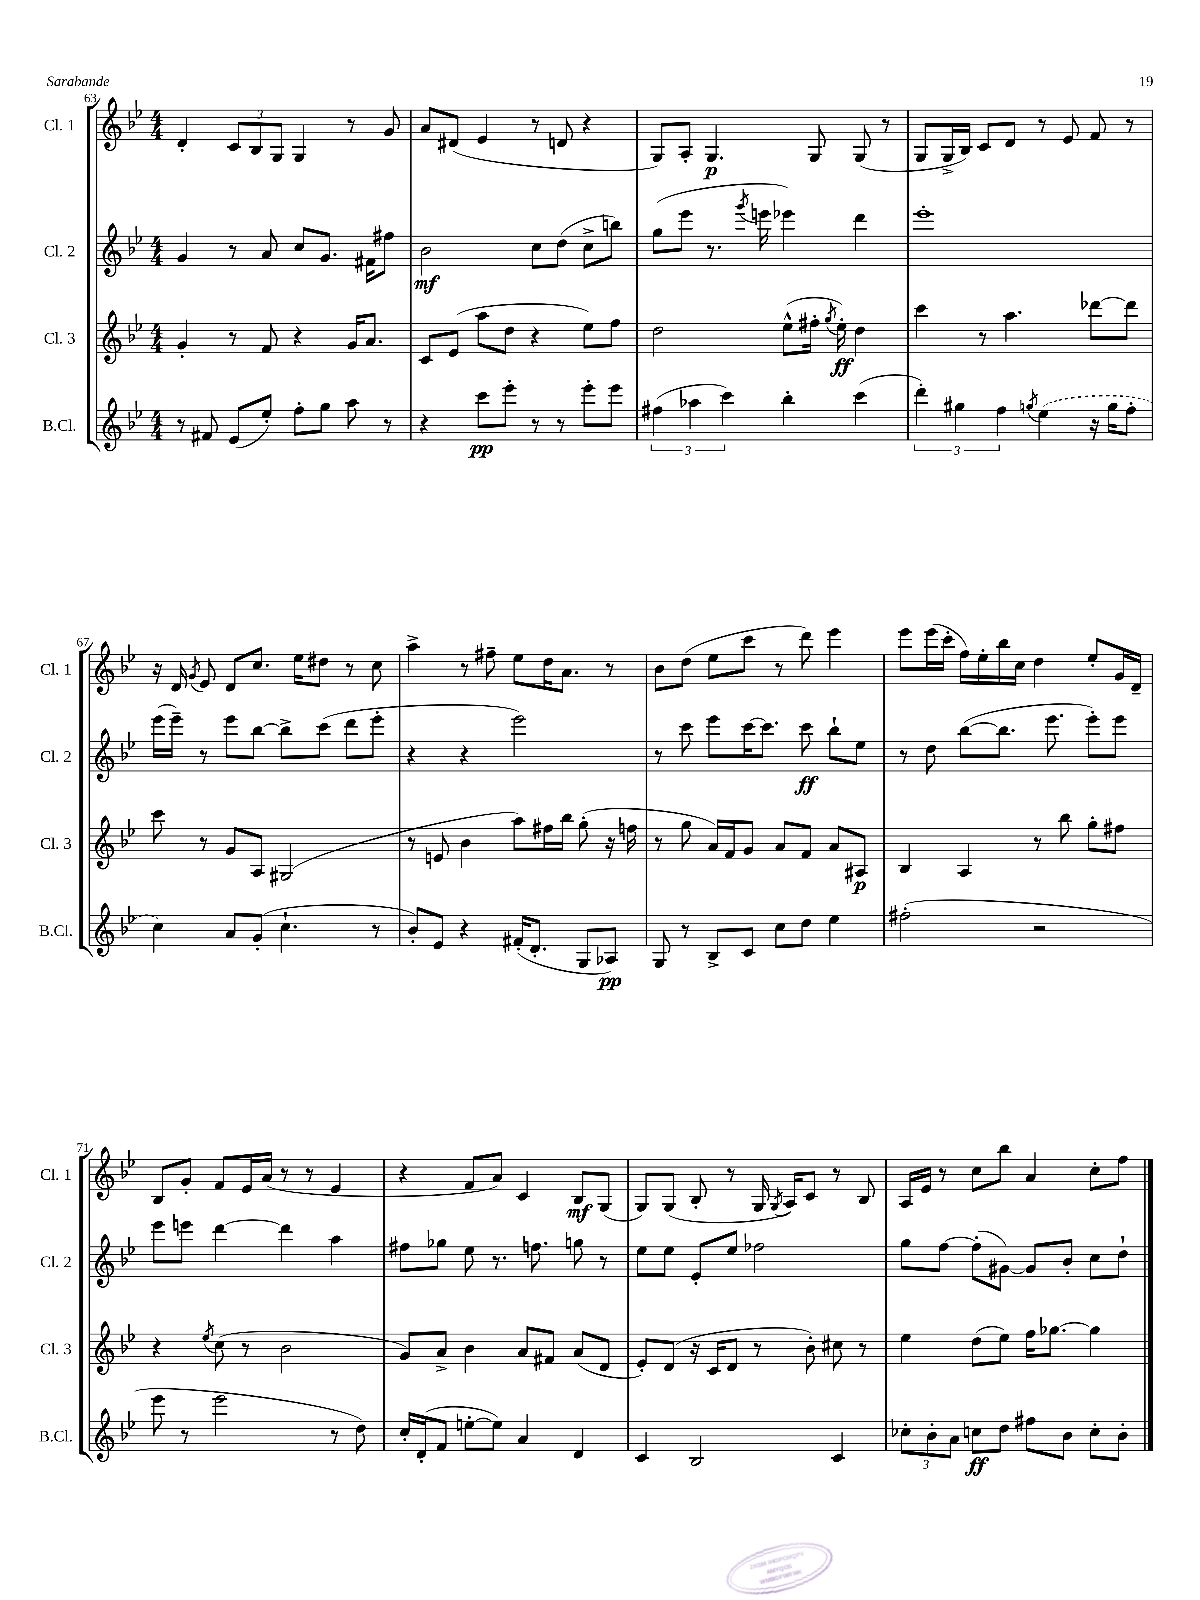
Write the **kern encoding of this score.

**kern	**kern	**kern	**kern
*staff4	*staff3	*staff2	*staff1
*clefG2	*clefG2	*clefG2	*clefG2
*k[b-e-]	*k[b-e-]	*k[b-e-]	*k[b-e-]
*M4/4	*M4/4	*M4/4	*M4/4
8r	4g'	4g	4d'
8f#	.	.	.
(8e-	8r	8r	12c
.	.	.	12B-
8ee-')	8f	8a	.
.	.	.	12G
8ff'	4r	8cc	4G
8gg	.	8.g	.
8aa	16g	.	8r
.	8.a	16f#	.
8r	.	8ff#	8g
=	=	=	=
4r	8c	2b-	8a
.	(8e-	.	(8d#
8ccc	8aa	.	4e-
8eee-'	8dd	.	.
8r	4r	8cc	8r
8r	.	(8dd	8d
8eee-'	8ee-)	8cc^	4r
8eee-	8ff	8bb)	.
=	=	=	=
(6ff#	2dd	(8gg	8G)
.	.	8eee-	8A'
6aa-	.	.	.
.	.	8.r	4.G
6ccc)	.	.	.
.	.	8qggg	.
.	.	16eee	.
4bb-'	(8ee-^^	4eee-)	.
.	16ff#'	.	8G
.	8qgg	.	.
.	16ee-')	.	.
(4ccc	4dd	4ddd	(8G
.	.	.	8r
=	=	=	=
6ddd')	4ccc	1eee-'	8G
.	.	.	16G^
6gg#	.	.	.
.	.	.	16B-)
.	8r	.	8c
6ff	.	.	.
.	4.aa	.	8d
8qgg	.	.	.
(4ee-	.	.	8r
.	.	.	8e-
16r	[8ddd-	.	8f
16gg	.	.	.
8ff'	8ddd-]	.	8r
=	=	=	=
4cc)	8ccc	(16eee-	16r
.	.	16eee-~)	16d
.	.	.	8qg
.	8r	8r	8e-
8a	8g	8eee-	8d
(8g'	8A	[8bb-	8.cc
4.cc`	(2G#	8bb-^]	.
.	.	.	16ee-
.	.	(8ccc	8dd#
.	.	8ddd	8r
8r	.	8eee-'	8cc
=	=	=	=
8b-')	8r	4r	4aa^
8e-	8e	.	.
4r	4b-	4r	8r
.	.	.	8ff#~
(16f#'	8aa)	2eee-)	8ee-
8.d'	.	.	.
.	16ff#	.	16dd
.	16bb-	.	8.a
8G	(8gg'	.	.
8A-)	16r	.	8r
.	16ff	.	.
=	=	=	=
8G	8r	8r	8b-
8r	8gg	8ccc	(8dd
8B-^	16a)	8eee-	8ee-
.	16f	.	.
8c	8g	[16ccc	8ccc
.	.	8.ccc]	.
8cc	8a	.	8r
8dd	8f	8ccc	8ddd)
4ee-	8a	8bb-`	4eee-
.	8A#	8ee-	.
=	=	=	=
(2ff#'	4B-	8r	8eee-
.	.	8dd	(16eee-
.	.	.	16ccc'
.	4A	([8bb-	16ff)
.	.	.	16ee-'
.	.	8.bb-]	16bb-
.	.	.	16cc
2r	8r	.	4dd
.	.	8.eee-	.
.	8bb-	.	.
.	8gg'	8eee-')	8ee-'
.	8ff#	8eee-	16g
.	.	.	16d~
=	=	=	=
8eee-	4r	8eee-	8B-
8r	.	8eee	8g'
.	8qee-	.	.
2eee-	(8cc	[4ddd	8f
.	8r	.	16e-
.	.	.	(16a
.	2b-	4ddd]	8r
.	.	.	8r
8r	.	4aa	4e-
8dd)	.	.	.
=	=	=	=
16cc'	8g)	8ff#	4r
(16d'	.	.	.
8f	8a^	8gg-	.
[8ee'	4b-	8ee-	8f
8ee])	.	8.r	8a)
4a	8a	.	4c
.	.	8.ff	.
.	8f#	.	.
4d	(8a	8gg	8B-
.	8d	8r	(8G
=	=	=	=
4c	8e-')	8ee-	8G)
.	(8d	8ee-	(8G
2B-	16r	8e-'	8B-'
.	16c	.	.
.	8d	8ee-	8r
.	8r	2ff-	16G
.	.	.	8qG
.	.	.	16A)
.	8b-')	.	8c
4c	8cc#	.	8r
.	8r	.	8B-
=	=	=	=
12cc-'	4ee-	8gg	16A
.	.	.	16e-
12b-'	.	.	.
.	.	[8ff	8r
12a	.	.	.
8cc	(8dd	(8ff']	8cc
8dd	8ee-)	[8g#)	8bb-
8ff#	16ff	8g#]	4a
.	[8.gg-	.	.
8b-	.	8b-'	.
8cc'	4gg-]	8cc	8cc'
8b-'	.	8dd`	8ff
==	==	==	==
*-	*-	*-	*-
